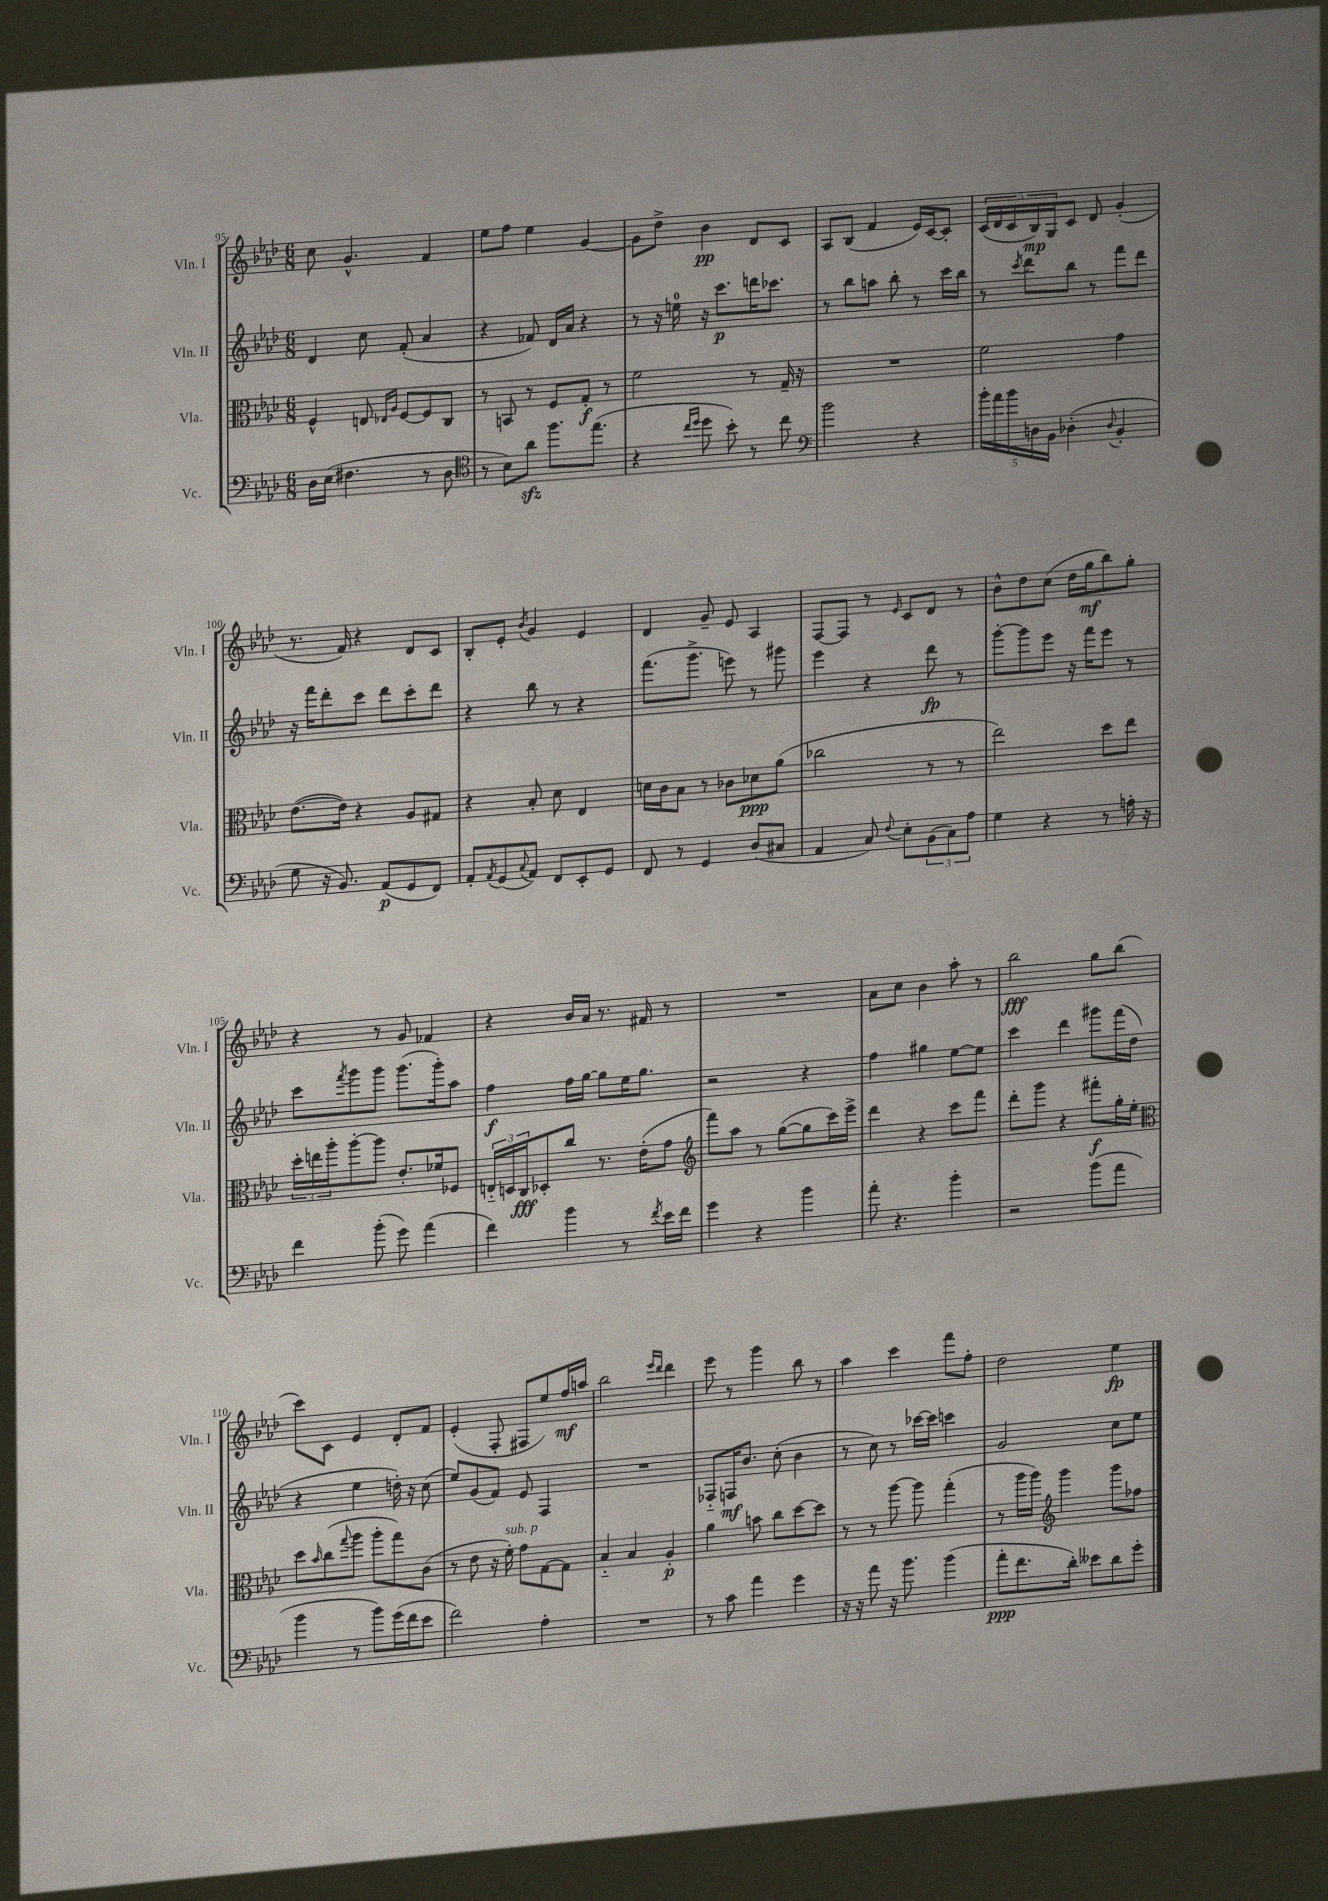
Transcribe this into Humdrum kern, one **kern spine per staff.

**kern	**dynam	**kern	**dynam	**kern	**dynam	**kern	**dynam
*part4	*part4	*part3	*part3	*part2	*part2	*part1	*part1
*staff4	*staff4	*staff3	*staff3	*staff2	*staff2	*staff1	*staff1
*I"Vc.	*	*I"Vla.	*	*I"Vln. II	*	*I"Vln. I	*
*I'Vc.	*	*I'Vla.	*	*I'Vln. II	*	*I'Vln. I	*
*clefF4	*	*clefC3	*	*clefG2	*	*clefG2	*
*k[b-e-a-d-]	*	*k[b-e-a-d-]	*	*k[b-e-a-d-]	*	*k[b-e-a-d-]	*
*M6/8	*	*M6/8	*	*M6/8	*	*M6/8	*
=95	=95	=95	=95	=95	=95	=95	=95
16D-\LL	.	4F^^/	.	4d-/	.	8cc\	.
(16E-\JJ	.	.	.	.	.	.	.
4.F#X\	.	.	.	.	.	4.g^^/	.
.	.	8En/	.	8cc\	.	.	.
.	.	16qqE-X/LL	.	.	.	.	.
.	.	16qqA-/JJ	.	.	.	.	.
.	.	[8F/L	.	(8f'/	.	.	.
8r	.	8F/]	.	4a-/	.	4f/	.
8D-\	.	8C/J	.	.	.	.	.
=96	=96	=96	=96	=96	=96	=96	=96
*clefC4	*	*	*	*	*	*	*
8r	.	8r	.	4r	.	8ee-\L	.
8B-\L)	.	8BBn/	.	.	.	8ff\J	.
8a-zz\J	.	8r	.	8f-X/)	.	4ee-\	.
8.ff\L	.	8F/L	.	16d-/LL	.	.	.
.	.	.	.	16a-/JJ	.	.	.
.	.	8G'/J	f	4r	.	[4g/	.
(8.ee-\J	.	.	.	.	.	.	.
.	.	8r	.	.	.	.	.
=97	=97	=97	=97	=97	=97	=97	=97
4r	.	2f\	.	8r	.	8g\L]	.
.	.	.	.	16r	.	8dd-^\J	.
.	.	.	.	16een\	.	.	.
16qqcc/LL	.	.	.	.	.	.	.
16qqdd-/JJ	.	.	.	.	.	.	.
8dd-\	.	.	.	16r	.	4b-\	pp
.	.	.	.	8.ccc\L	p	.	.
8b-'\)	.	.	.	.	.	.	.
8r	.	8r	.	16dddn\K	.	8d-/L	.
.	.	.	.	8.ccc-X\J	.	.	.
8cc\	.	16G~/	.	.	.	8c/J	.
.	.	16r	.	.	.	.	.
=98	=98	=98	=98	=98	=98	=98	=98
*clefF4	*	*	*	*	*	*	*
2b-\	.	2.r	.	8r	.	8A-/L	.
.	.	.	.	8bb-\L	.	(8B-/J	.
.	.	.	.	8aan\J	.	4f/	.
.	.	.	.	8bb-'\	.	.	.
4r	.	.	.	8r	.	16e-/LL)	.
.	.	.	.	.	.	[16c/J	.
.	.	.	.	16ccc\LL	.	8c'/J]	.
.	.	.	.	16bb-\JJ	.	.	.
=99	=99	=99	=99	=99	=99	=99	=99
20b-'\LL	.	2f\	.	8r	.	(20c/LL	.
20a-\	.	.	.	.	.	20d-/	.
20b-\	.	.	.	.	.	20c/	.
.	.	.	.	8qccc/	.	.	.
.	.	.	.	8ddd-\L	.	.	.
20Dn\	.	.	.	.	.	20B-/)	mp
20BB-\JJ	.	.	.	.	.	20G/J	.
(4D-X'\	.	.	.	8bb-\J	.	8c/J	.
.	.	.	.	8r	.	8d-/	.
8qqD-/	.	.	.	.	.	.	.
4BB-'/	.	4g\	.	8fff\L	.	(4g'/	.
.	.	.	.	8ddd-\J	.	.	.
!!LO:LB:g=z
=100	=100	=100	=100	=100	=100	=100	=100
8G\	.	([8.e-\L	.	16r	.	8.r	.
.	.	.	.	16fff\KL	.	.	.
16r	.	.	.	8ddd-'\	.	.	.
8.BB-/)	.	16e-\Jk])	.	.	.	16f/)	.
.	.	4r	.	8ccc\J	.	4r	.
(8AA-/L	p	.	.	8ddd-\L	.	.	.
8GG/	.	8A-/L	.	8ccc'\	.	8d-/L	.
8FF/J)	.	8G#X/J	.	8ddd-\J	.	8c/J	.
=101	=101	=101	=101	=101	=101	=101	=101
8AA-'/L	.	4r	.	4r	.	8B-'/L	.
8qAA-/	.	.	.	.	.	.	.
(8GG/	.	.	.	.	.	8e-'/J	.
8qqC/	.	.	.	.	.	8qb-/	.
8AA-/J)	.	8B-'/	.	8bb-\	.	4g/	.
8FF/L	.	8d-\	.	8r	.	.	.
8EE-'/	.	4E-/	.	4r	.	4e-/	.
8GG/J	.	.	.	.	.	.	.
=102	=102	=102	=102	=102	=102	=102	=102
8FF/	.	16dn\LL	.	(8.fff\L	.	4d-/	.
.	.	16c\J	.	.	.	.	.
8r	.	8B-\J	.	.	.	.	.
.	.	.	.	8.ggg^\J	.	.	.
4GG/	.	8r	.	.	.	8g~/	.
.	.	8c-X\L	.	8eeen\)	.	8e-/	.
(8D-/L	.	8d-X\	ppp	8r	.	4A-/	.
8C#X/J	.	(8a-\J	.	8ggg#X\	.	.	.
=103	=103	=103	=103	=103	=103	=103	=103
4AA-/	.	2cc-X\	.	4eee-\	.	[8F/L	.
.	.	.	.	.	.	8F/J]	.
8C/)	.	.	.	4r	.	8r	.
8qqF/	.	.	.	.	.	16qqe-/	.
8E-'\L	.	.	.	.	.	8c/L	.
(12BB-\	.	8r	.	8ddd-\	fp	8d-/J	.
12C\)	.	.	.	.	.	.	.
.	.	8r	.	8r	.	8r	.
12A-\J	.	.	.	.	.	.	.
=104	=104	=104	=104	=104	=104	=104	=104
4G\	.	2ee-\)	.	[8ggg'\L	.	8b-^^\L	.
.	.	.	.	8ggg\]	.	8dd-\	.
4r	.	.	.	8eee-\J	.	(8cc\J	.
.	.	.	.	16r	.	16dd-\LL	.
.	.	.	.	16fff\KL	.	16gg\J	mf
8r	.	8dd-\L	.	8eee-\J	.	8bb-\)	.
16An'\	.	8ee-\J	.	8r	.	8gg'\J	.
16r	.	.	.	.	.	.	.
!!LO:LB:g=z
=105	=105	=105	=105	=105	=105	=105	=105
4f\	.	24dd-'\LL	.	8ccc\L	.	4r	.
.	.	24een\	.	.	.	.	.
.	.	24aa-'\J	.	.	.	.	.
.	.	.	.	8qfff/	.	.	.
.	.	[8aa-'\	.	8ggg\	.	.	.
(8b-'\	.	8aa-\J]	.	8ggg\J	.	8r	.
8g\)	.	8.e-'/L	.	(8.ggg\L	.	8g/	.
(4a-\	.	.	.	.	.	4f-X/	.
.	.	16f-X/k	.	16ggg'\k)	.	.	.
.	.	8F-X/J	.	8aa-\J	.	.	.
=106	=106	=106	=106	=106	=106	=106	=106
4f\)	.	24En/LL	.	4ff\	f	4r	.
.	.	24Dn/	.	.	.	.	.
.	.	24C/J	fff	.	.	.	.
.	.	8D-X'/	.	.	.	.	.
4b-\	.	8cc/J	.	16ff\LL	.	16b-/LL	.
.	.	.	.	[16gg\JJ	.	16a-/JJ	.
.	.	8.r	.	8gg\L]	.	8.r	.
8r	.	.	.	16ee-\K	.	.	.
.	.	(16e-'\KL	.	8.gg\J	.	16f#X/	.
8qf/	.	.	.	.	.	.	.
16e-\LL	.	8g\J	.	.	.	8r	.
16f\JJ	.	.	.	.	.	.	.
=107	=107	=107	=107	=107	=107	=107	=107
*	*	*clefG2	*	*	*	*	*
4g\	.	8fff\L)	.	2r	.	2.r	.
.	.	8aa-\J	.	.	.	.	.
4r	.	8r	.	.	.	.	.
.	.	([8gg\L	.	.	.	.	.
4b-\	.	8gg\]	.	4r	.	.	.
.	.	16ccc\L)	.	.	.	.	.
.	.	16eee-^\JJ	.	.	.	.	.
=108	=108	=108	=108	=108	=108	=108	=108
8a-'\	.	4ddd-\	.	4ff\	.	8a-\L	.
4.r	.	.	.	.	.	8cc\J	.
.	.	4r	.	4gg#X\	.	4b-\	.
4b-'\	.	8ccc\L	.	[8ee-\L	.	8aa-'\	.
.	.	8fff\J	.	8ee-\J]	.	8r	.
=109	=109	=109	=109	=109	=109	=109	=109
2r	.	8ddd-'\L	.	4ccc\	.	2bb-\	fff
.	.	8ggg\J	.	.	.	.	.
.	.	4r	.	4ddd-\	.	.	.
(8b-\L	.	8fff#X'\L	f	8ggg#X\L	.	8gg\L	.
8a-\J	.	16gg'\L	.	(16fff\L	.	(8bb-\J	.
.	.	16ee-'\JJ	.	16dd-\JJ	.	.	.
!!LO:LB:g=z
=110	=110	=110	=110	=110	=110	=110	=110
*	*	*clefC3	*	*	*	*	*
4b-\	.	8dd-\L	.	4r	.	8ccc\L)	.
.	.	16qqb-/	.	.	.	.	.
.	.	(8cc\	.	.	.	8c\J	.
.	.	8qqgg/	.	.	.	.	.
8r	.	8aa-\J	.	4ee-\	.	4e-/	.
8b-\L)	.	8aa-'\L	.	.	.	.	.
(16g\L	.	8gg\)	.	16ddn'\)	.	8d-'/L	.
16f\J	.	.	.	16r	.	.	.
8e-\J	.	(8c\J	.	(8cc\	.	8f/J	.
=111	=111	=111	=111	=111	=111	=111	=111
2f\)	.	8r	.	8ee-/L)	.	(4e-'/	.
.	.	8e-\	.	(8g/	.	.	.
.	.	16r	.	8f/J)	.	8F'/	.
!	!	!LO:TX:a:i:t=sub. p	!	!	!	!	!
.	.	16f'\)	.	.	.	.	.
.	.	8g\L	.	8e-/	.	8F#X/L	.
4A-'\	.	[8G\	.	4F/	.	8ee-/)	.
.	.	8G\J]	.	.	.	16ff/L	mf
.	.	.	.	.	.	16aan/JJ	.
=112	=112	=112	=112	=112	=112	=112	=112
2.r	.	4B-/	.	2.r	.	2bb-\	.
.	.	4B-/	.	.	.	.	.
.	.	.	.	.	.	16qqeee-/LL	.
.	.	.	.	.	.	16qqddd-/JJ	.
.	.	4A-'/	p	.	.	4ddd-\	.
=113	=113	=113	=113	=113	=113	=113	=113
8r	.	4a-\	.	8F-X/L	.	8eee-\	.
8c\	.	.	.	16Fn/K	mf	8r	.
.	.	.	.	8.b-/J	.	.	.
4a-\	.	8bn\	.	.	.	4ggg\	.
.	.	8cc\L	.	(8cc'\	.	.	.
4g\	.	[8dd-\	.	4b-\	.	8bb-\	.
.	.	8dd-\J]	.	.	.	8r	.
=114	=114	=114	=114	=114	=114	=114	=114
16r	.	8r	.	8r	.	4aa-\	.
16r	.	.	.	.	.	.	.
8a-\	.	8r	.	8cc\)	.	.	.
16r	.	[8aa-\	.	8r	.	4ccc\	.
8.b-\	.	.	.	.	.	.	.
.	.	8aa-\]	.	[16ccc-X\LL	.	.	.
.	.	.	.	16ccc-\JJ]	.	.	.
(4b-\	.	(4gg'\	.	4cccn\	.	8fff\L	.
.	.	.	.	.	.	8ff'\J	.
=115	=115	=115	=115	=115	=115	=115	=115
8a-'\L	ppp	8r	.	2g/	.	2dd-\	.
8.f\	.	16aa-\LL	.	.	.	.	.
.	.	16aa-\JJ)	.	.	.	.	.
*	*	*clefG2	*	*	*	*	*
.	.	4ggg\	.	.	.	.	.
16d-'\Jk)	.	.	.	.	.	.	.
8e--X\L	.	.	.	.	.	.	.
8d-\	.	8ggg\L	.	8cc\L	.	4ee-\	fp
8g'\J	.	8ff-X\J	.	8ee-\J	.	.	.
==	==	==	==	==	==	==	==
*-	*-	*-	*-	*-	*-	*-	*-
